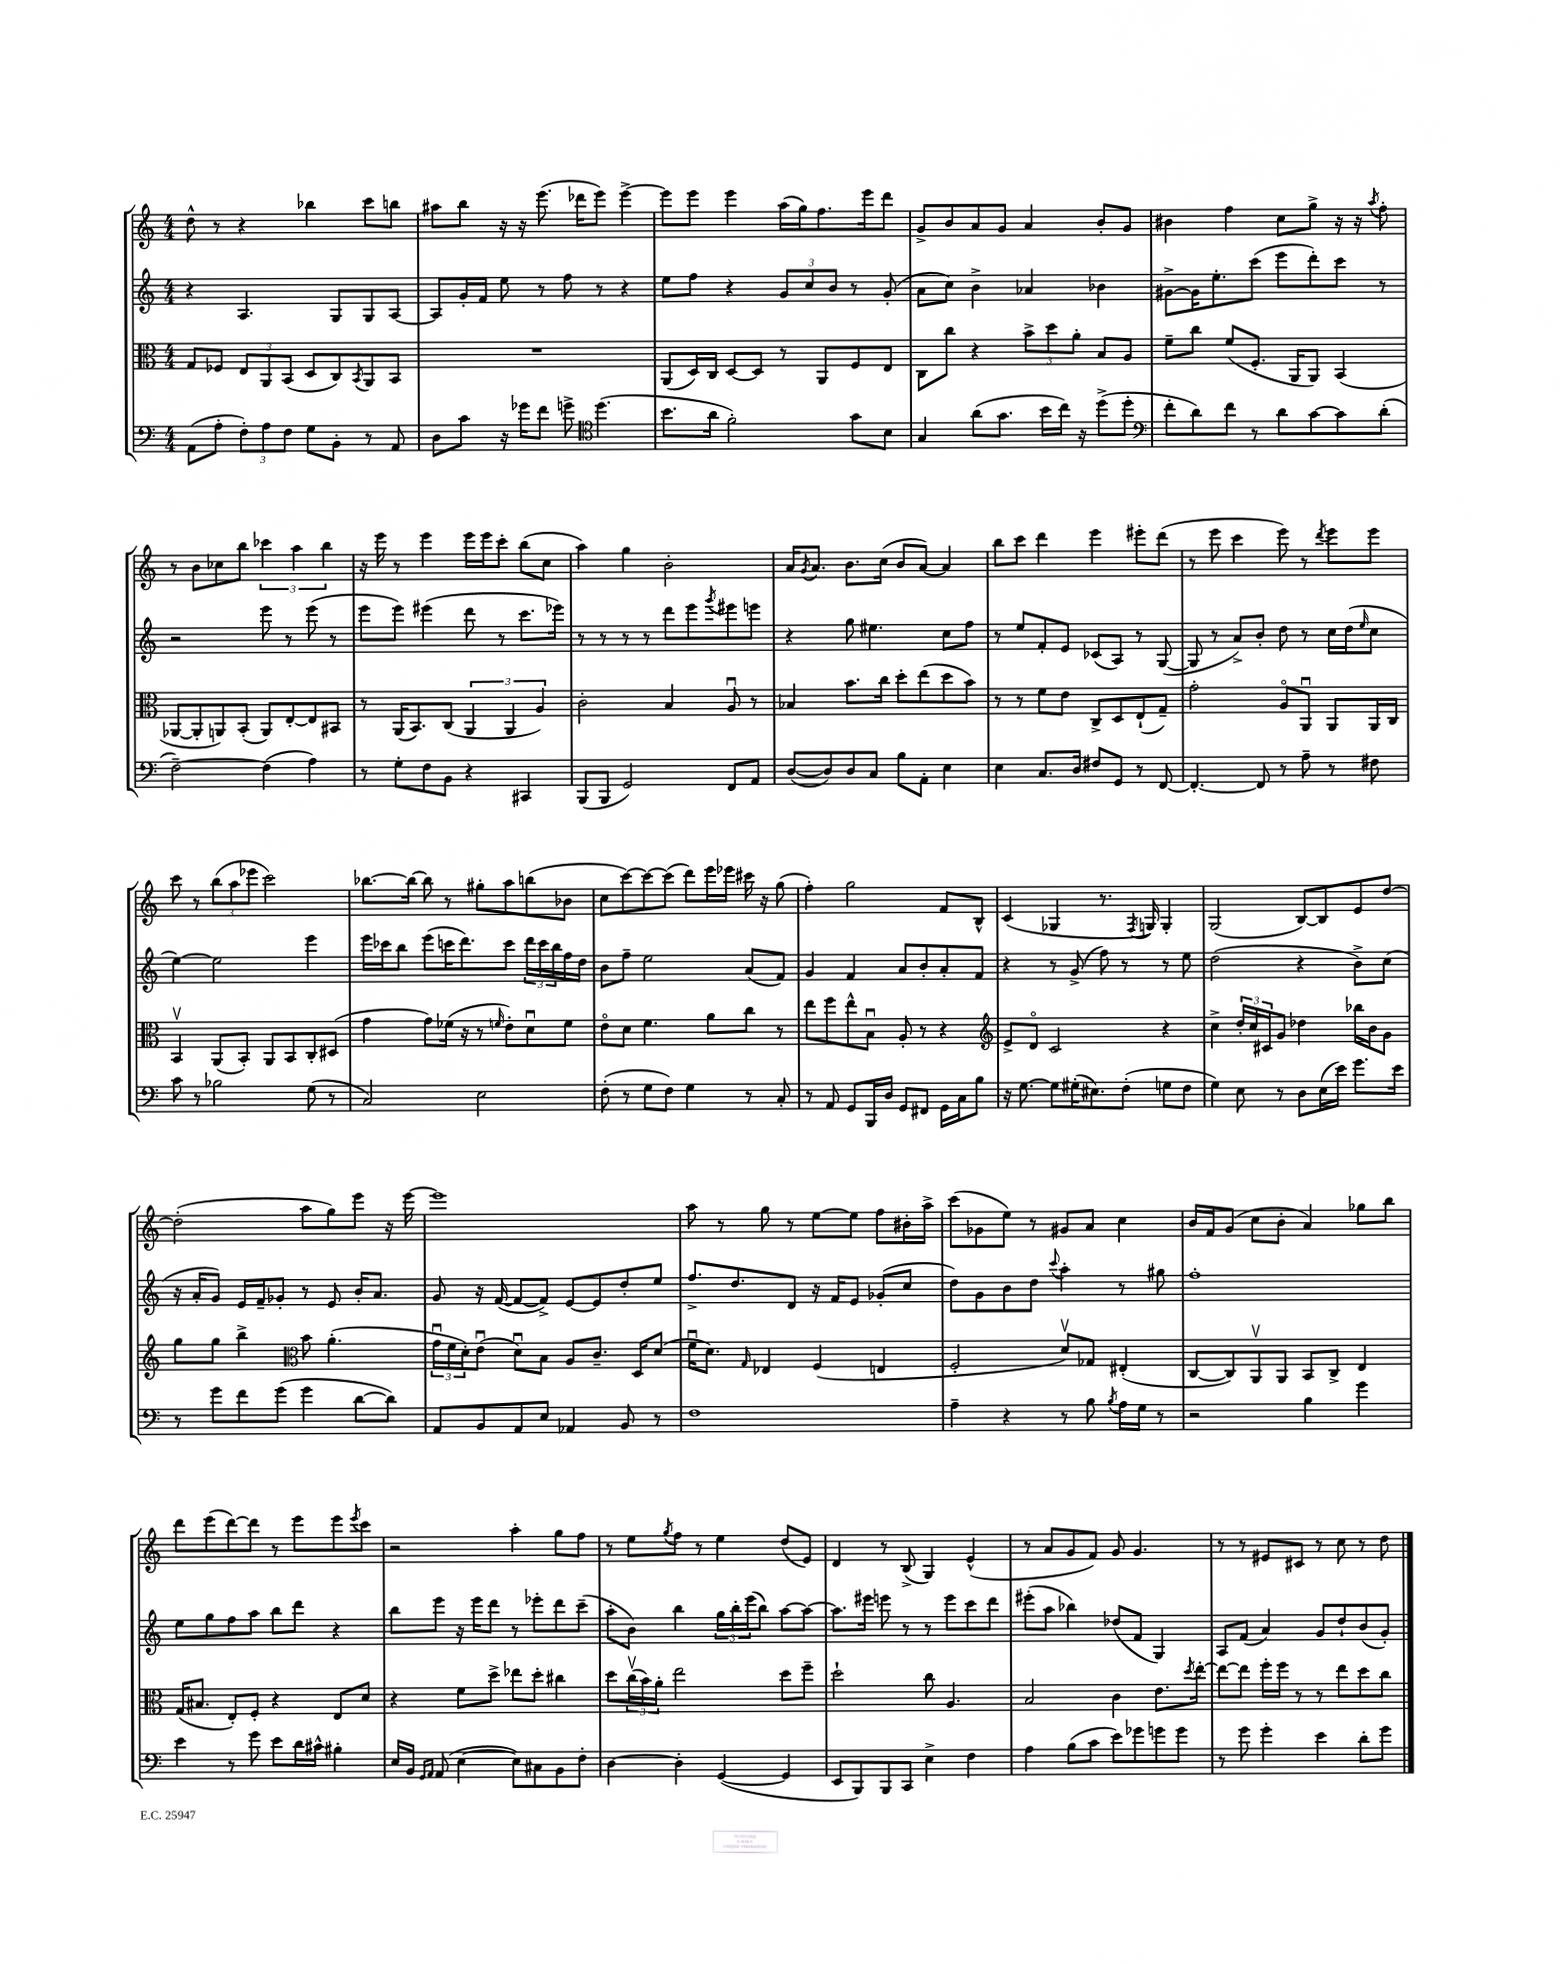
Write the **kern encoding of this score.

**kern	**kern	**kern	**kern
*part4	*part3	*part2	*part1
*staff4	*staff3	*staff2	*staff1
*clefF4	*clefC3	*clefG2	*clefG2
*k[]	*k[]	*k[]	*k[]
*M4/4	*M4/4	*M4/4	*M4/4
=9	=9	=9	=9
(8AA\L	8G/L	4r	8dd^^\
8A'\J	8F-X/J	.	8r
12F'\L)	12E/L	4.A/	4r
12A\	12AA/	.	.
12F\J	(12BB/J	.	.
8G\L	8D/L	.	4bb-X\
8BB'\J	8C/)	8G/L	.
.	8qBB/	.	.
8r	8AA/	8G/	8ccc\L
8AA/	8BB/J	[8A/J	8bbn\J
=10	=10	=10	=10
8D\L	1r	8A/L]	8aa#X\L
8c\J	.	16g'/L	8bb\J
.	.	16f/JJ	.
16r	.	8ee\	16r
16g-X\KL	.	.	16r
8f\J	.	8r	(8.eee\
8gn^\	.	8ff\	.
.	.	.	16ddd-X\KL
*clefC4	*	*	*
(4.dd\	.	8r	8eee\J)
.	.	4r	[4eee^\
=11	=11	=11	=11
8.b\L	(8AA/L	8ee\L	8eee\L]
.	16D/L)	8ff\J	8eee\J
16a\Jk	16C/JJ	.	.
2f'\)	[8D/L	4r	4eee\
.	8D/J]	.	.
.	8r	12g/L	(16aa\LL
.	.	.	16gg\J)
.	.	12cc/	.
.	8AA/L	.	8.ff\
.	.	12b/J	.
8g\L	8F/	8r	.
.	.	.	16eee\k
8B\J	8E/J	(8g'/	8ddd\J
=12	=12	=12	=12
4G/	8C\L	8a\L	8g^/L
.	8cc\J	8cc\J)	8b/
(8a\L	4r	4b^\	8a/
8.g\J	.	.	8g/J
.	12b^\L	4a-X/	4a/
16b\LL	.	.	.
.	12dd\	.	.
16cc\JJ)	.	.	.
.	12a'\J	.	.
16r	.	.	.
(8dd^\L	8B/L	4b-X\	8b'/L
8dd'\J	8A/J	.	8g/J
=13	=13	=13	=13
*clefF4	*	*	*
8f'\L	8f~\L	[8g#X^\L	4b#X\
8d\)	8cc\J	16g#\K]	.
.	.	8.ee'\	.
8f\J	(8f/L	.	4ff\
8r	8.F'/J	(8ccc\J	.
8d\L	.	8eee\L	8cc\L
.	16AA/KL	.	.
[8c\	8AA/J)	8ddd'\)	8gg^\J
8c\]	(4BB/	8ccc\J	16r
.	.	.	16r
.	.	.	8qaa/
(8d'\J	.	8r	8ff'\
!!LO:LB:g=z
=14	=14	=14	=14
[2F~\)	[8AA-X/L	2r	8r
.	8AA-'/]	.	8b\L
.	8AAn/)	.	8cc-X\
.	(8BB'/J	.	8bb\J
(4F\]	8AA/L)	8eee\	6ccc-X\
.	[8E'/	8r	.
.	.	.	6aa\
4A\)	8E/]	(8eee\	.
.	.	.	6bb\
.	8BB#X/J	8r	.
=15	=15	=15	=15
8r	8r	8eee\L	16r
.	.	.	16eee\
8G'\L	(16AA/KL	8eee\J)	8r
.	8.BB/)	.	.
8F\	.	(4eee#X\	4eee\
8BB\J	(8C/J	.	.
4r	6AA/	8ddd\	16eee\LL
.	.	.	16eee\J
.	.	8r	8ccc'\J
.	6AA/	.	.
4CC#X/	.	8.ccc\L	(8bb\L
.	6A/)	.	.
.	.	.	8cc\J
.	.	16eee-X\Jk)	.
=16	=16	=16	=16
(8BBB/L	2c'\	8r	4aa\)
8BBB/J	.	8r	.
2GG/)	.	8r	4gg\
.	.	8r	.
.	4B/	8ddd\L	2b'\
.	.	8eee\	.
.	.	8qggg/	.
8FF/L	8Au/	8eee#X\	.
8AA/J	8r	8eeen\J	.
=17	=17	=17	=17
([8D/L	4B-X/	4r	16a/KL
.	.	.	8qg/
.	.	.	8.a/J
8D/])	.	.	.
8D/	8.b\L	8gg\	8.b\L
8C/J	.	4.ee#X\	.
.	16cc\Jk	.	(16cc\Jk
8B\L	8dd'\L	.	8b/L
8AA'\J	(8ee\	.	[8a/J)
4E\	8dd\	8cc\L	4a/]
.	8b\J)	8ff\J	.
=18	=18	=18	=18
4E\	8r	8r	8bb\L
.	8r	8ee/L	8ccc\J
8.C/L	8f\L	8f'/	4ddd\
.	8e\J	8e/J	.
16D/Jk	.	.	.
8F#X/L	8C^/L	(8c-X/L	4eee\
8GG/J	8D/	8A/J)	.
8r	(8E`/	8r	8eee#X'\L
[8FF/	8G~/J)	([8G/	(8ddd\J
=19	=19	=19	=19
4.FF'/_	2g'\	8G/]	8r
.	.	8r	8eee\
.	.	8a^/L)	4ccc\
8FF/]	.	8b'/J	.
8r	8A/L	8dd\	8eee\)
8A~\	8AAu/J	8r	8r
.	.	.	8qddd/
8r	8AA/L	16cc\LL	8eee\L
.	.	(16dd\J	.
.	.	16qqee/	.
8F#X\	16AA/L	8cc\J	8eee\J
.	16C/JJ	.	.
!!LO:LB:g=z
=20	=20	=20	=20
8c\	4BBv/	[4ee\)	8ccc\
8r	.	.	8r
2B-X\	(8AA/L	2ee\]	(12bb\L
.	.	.	12aa\
.	8BB'/J)	.	.
.	.	.	12eee-X\J
.	8AA/L	.	2ccc\)
.	8BB/	.	.
(8G\	8C'/	4eee\	.
8r	(8D#X/J	.	.
=21	=21	=21	=21
2C/)	4g\	16eee\LL	[8.bb-X\L
.	.	16ccc-X\J	.
.	.	8bb\J	.
.	.	.	16bb-\Jk_
.	8g\L)	(8eee\L	8bb-\]
.	(16f-X\Jk	16cccn\K	8r
.	16r	8.ddd\)	.
2E\	8r	.	8gg#X'\L
.	16qqfn/	.	.
.	8e'\L)	8ccc\J	8aa\
.	8du\	24ddd\LL	(8bbn\
.	.	24ccc\	.
.	.	24bb\	.
.	8f\J	16ff\	8b-X\J
.	.	16dd\JJ	.
=22	=22	=22	=22
(8F'\	8e\L	8b\L	8cc\L
8r	8d\J	8ff~\J	[8ccc\)
8G\L	4.f\	2ee\	8ccc\_
8F\J)	.	.	(8ccc\J]
4G\	.	.	8ddd\L)
.	8a\L	.	16eee\L
.	.	.	16eee-X\JJ
8r	8cc\J	(8a/L	16ccc#X\
.	.	.	16r
8C'/	8r	8f/J)	(8gg\
=23	=23	=23	=23
8r	8ee\L	4g/	4ff'\)
8AA/	8ff\	.	.
8GG/L	8ee^^\	4f/	2gg\
16BBB/L	8Bu\J	.	.
16D/JJ	.	.	.
8GG/L	8A'/	8a/L	.
8FF#X/J	8r	8b'/	.
16GG\LL	4r	8a'/	8f/L
16C\J	.	.	.
8B\J	.	8f/J	8B^^/J
=24	=24	=24	=24
*	*clefG2	*	*
16r	8e^/L	4r	(4c/
[8.G\	.	.	.
.	8d/J	.	.
8G\L]	2c/	8r	4G-X/
(16G#X'\K	.	(8g^/	.
8.E#X\)	.	.	.
.	.	8ff\)	8.r
(8F'\J	.	8r	.
.	.	.	8qF/
.	.	.	16Gn/)
8Gn\L	4r	8r	4G'/
8F\J	.	8ee\	.
=25	=25	=25	=25
4G\)	4cc^\	(2dd\	(2G/
8E\	24dd'/LL	.	.
.	24cc/	.	.
.	24c#X/J	.	.
8r	8g/J	.	.
8D\L	4dd-X\	4r	[8B/L)
(16E\L	.	.	8B/]
16e\JJ)	.	.	.
8.g\L	16bb-X\LL	8b^\L)	8e/
.	16b\J	.	.
.	8g\J	(8cc\J	[8dd/J
16e\Jk	.	.	.
!!LO:LB:g=z
=26	=26	=26	=26
8r	8gg\L	16r	(2dd'\]
.	.	16a'/KL	.
8g\L	8gg\J	8g/J)	.
8f\	4bb^\	16e/LL	.
.	.	16f~/J	.
(8g\J	.	8g-X'/J	.
*	*clefC3	*	*
4g\	8b\	8r	8aa\L
.	(4.a'\	8e/	8gg\)
[8d\L	.	16b'/KL	8eee\J
.	.	8.a/J	.
8d\J])	.	.	16r
.	.	.	[16eee\
=27	=27	=27	=27
8AA/L	24gu\LL	8g/	1eee]
.	24f\	.	.
.	24d'\J)	.	.
8BB/	(8eu\J	16r	.
.	.	([16f/	.
8AA/	8du\L)	8f/L_	.
8E/J	8B\J	8f^/J])	.
4AA-X/	8A/L	[8e/L	.
.	8.c~/J	8e/]	.
8BB/	.	8dd'/	.
.	16D/KL	.	.
8r	(8d/J	8ee/J	.
=28	=28	=28	=28
1F	16fu\KL	8.ff^/L	8aa\
.	8.d\J)	.	.
.	.	.	8r
.	.	8.dd/	.
.	16qqG/	.	.
.	4E-X/	.	8gg\
.	.	8d/J	8r
.	(4F/	16r	[8ee\L
.	.	16f/KL	.
.	.	8e/J	8ee\J]
.	4En/	(8g-X'/L	8ff\L
.	.	8cc/J	16b#X'\L
.	.	.	16aa^\JJ
=29	=29	=29	=29
4A~\	2F'/	8dd\L)	(8ccc\L
.	.	8g\	8g-X\
4r	.	8b\	8ee\J)
.	.	8dd\J	8r
.	.	8qqccc/	.
8r	8dv/L)	4aa'\	8g#X/L
8B\	8G-X/J	.	8a/J
8qB/	.	.	.
16A\LL	(4E#X'/	8r	4cc\
16G\JJ	.	.	.
8r	.	8gg#X\	.
=30	=30	=30	=30
2r	[8C/L	1ff'	16b/LL
.	.	.	16f/J
.	8C/])	.	(8g/J
.	8AAv/	.	8cc\L
.	8AA/J	.	8b'\J
4B\	8BB/L	.	4a/)
.	8C^/J	.	.
4g\	4E/	.	8gg-X\L
.	.	.	8bb\J
!!LO:LB:g=z
=31	=31	=31	=31
4e\	(16G/KL	8ee\L	8ddd\L
.	8.B#X/J	.	.
.	.	8gg\	(8eee\
8r	8E'/L)	8ff\	[8ddd\)
8g\	8F'/J	8aa\J	8ddd\J]
8e\L	4r	8bb\L	8r
16d\L	.	8ddd\J	8eee\L
16c#X^^\JJ	.	.	.
4B#X'\	8E/L	4r	8eee\
.	.	.	8qeee/
.	8d/J	.	8ccc\J
=32	=32	=32	=32
16E/LL	4r	8bb\L	2r
16BB/JJ	.	.	.
16qqGG/LL	.	.	.
16qqAA/JJ	.	.	.
(8AA/	.	8eee\J	.
[4E\	8f\L	16r	.
.	.	16eee\KL	.
.	8dd^\J	8ddd\J	.
8E\L])	8ee-X\L	8r	4aa'\
8C#X\	8dd'\J	8eee-X'\L	.
8BB\	4cc#X\	8ddd\	8gg\L
8F'\J	.	(8ccc~\J	8ff\J
=33	=33	=33	=33
[4D\	8dd\L	8aa'\L	8r
.	(24ccv\L	8b\J)	8ee\L
.	24b\)	.	.
.	24a'\JJ	.	.
.	.	.	8qgg/
4D'\]	2ee\	4bb\	8ff\J
.	.	.	8r
([4GG/	.	24gg\LL	4ee\
.	.	24bb'\	.
.	.	(24eee\J	.
.	.	8bb\J)	.
4GG/]	8dd\L	[8aa\L	(8dd/L
.	8ff~\J	8aa\J_	8e/J)
=34	=34	=34	=34
8EE/L	2dd`\	8.aa\L]	4d/
8BBB/)	.	.	.
.	.	16eee#X\Jk	.
8BBB/	.	8eeen\	8r
8CC/J	.	8r	(8B^/
4E^\	8cc\	8r	4G/)
.	4.A/	8eee\L	.
4F\	.	8ccc\	(4e^^/
.	.	8ddd\J	.
=35	=35	=35	=35
4A\	2B/	(8eee#X'\L	8r
.	.	8aa\J	8a/L
(8B\L	.	4bb-X\)	8g/
8c\J	.	.	8f/J)
8e\L)	4c\	(8dd-X/L	8g/
8g-X\	.	8f/J	4.g/
8gn\	8.e\L	4G/)	.
8g\J	.	.	.
.	8qdd/	.	.
.	[16ee'\Jk	.	.
=36	=36	=36	=36
8r	8ee\L_	8A/L	8r
8g\	8ee\J]	(8f/J	8r
4g'\	16ff'\LL	4a/)	8e#X/L
.	16ff\JJ	.	.
.	8r	.	8c#X/J
4e\	8r	8g/L	8r
.	8ee\L	8dd`/	8cc\
8d'\L	8dd\	(8b/	8r
8g\J	8cc\J	8g'/J)	8dd\
==	==	==	==
*-	*-	*-	*-
